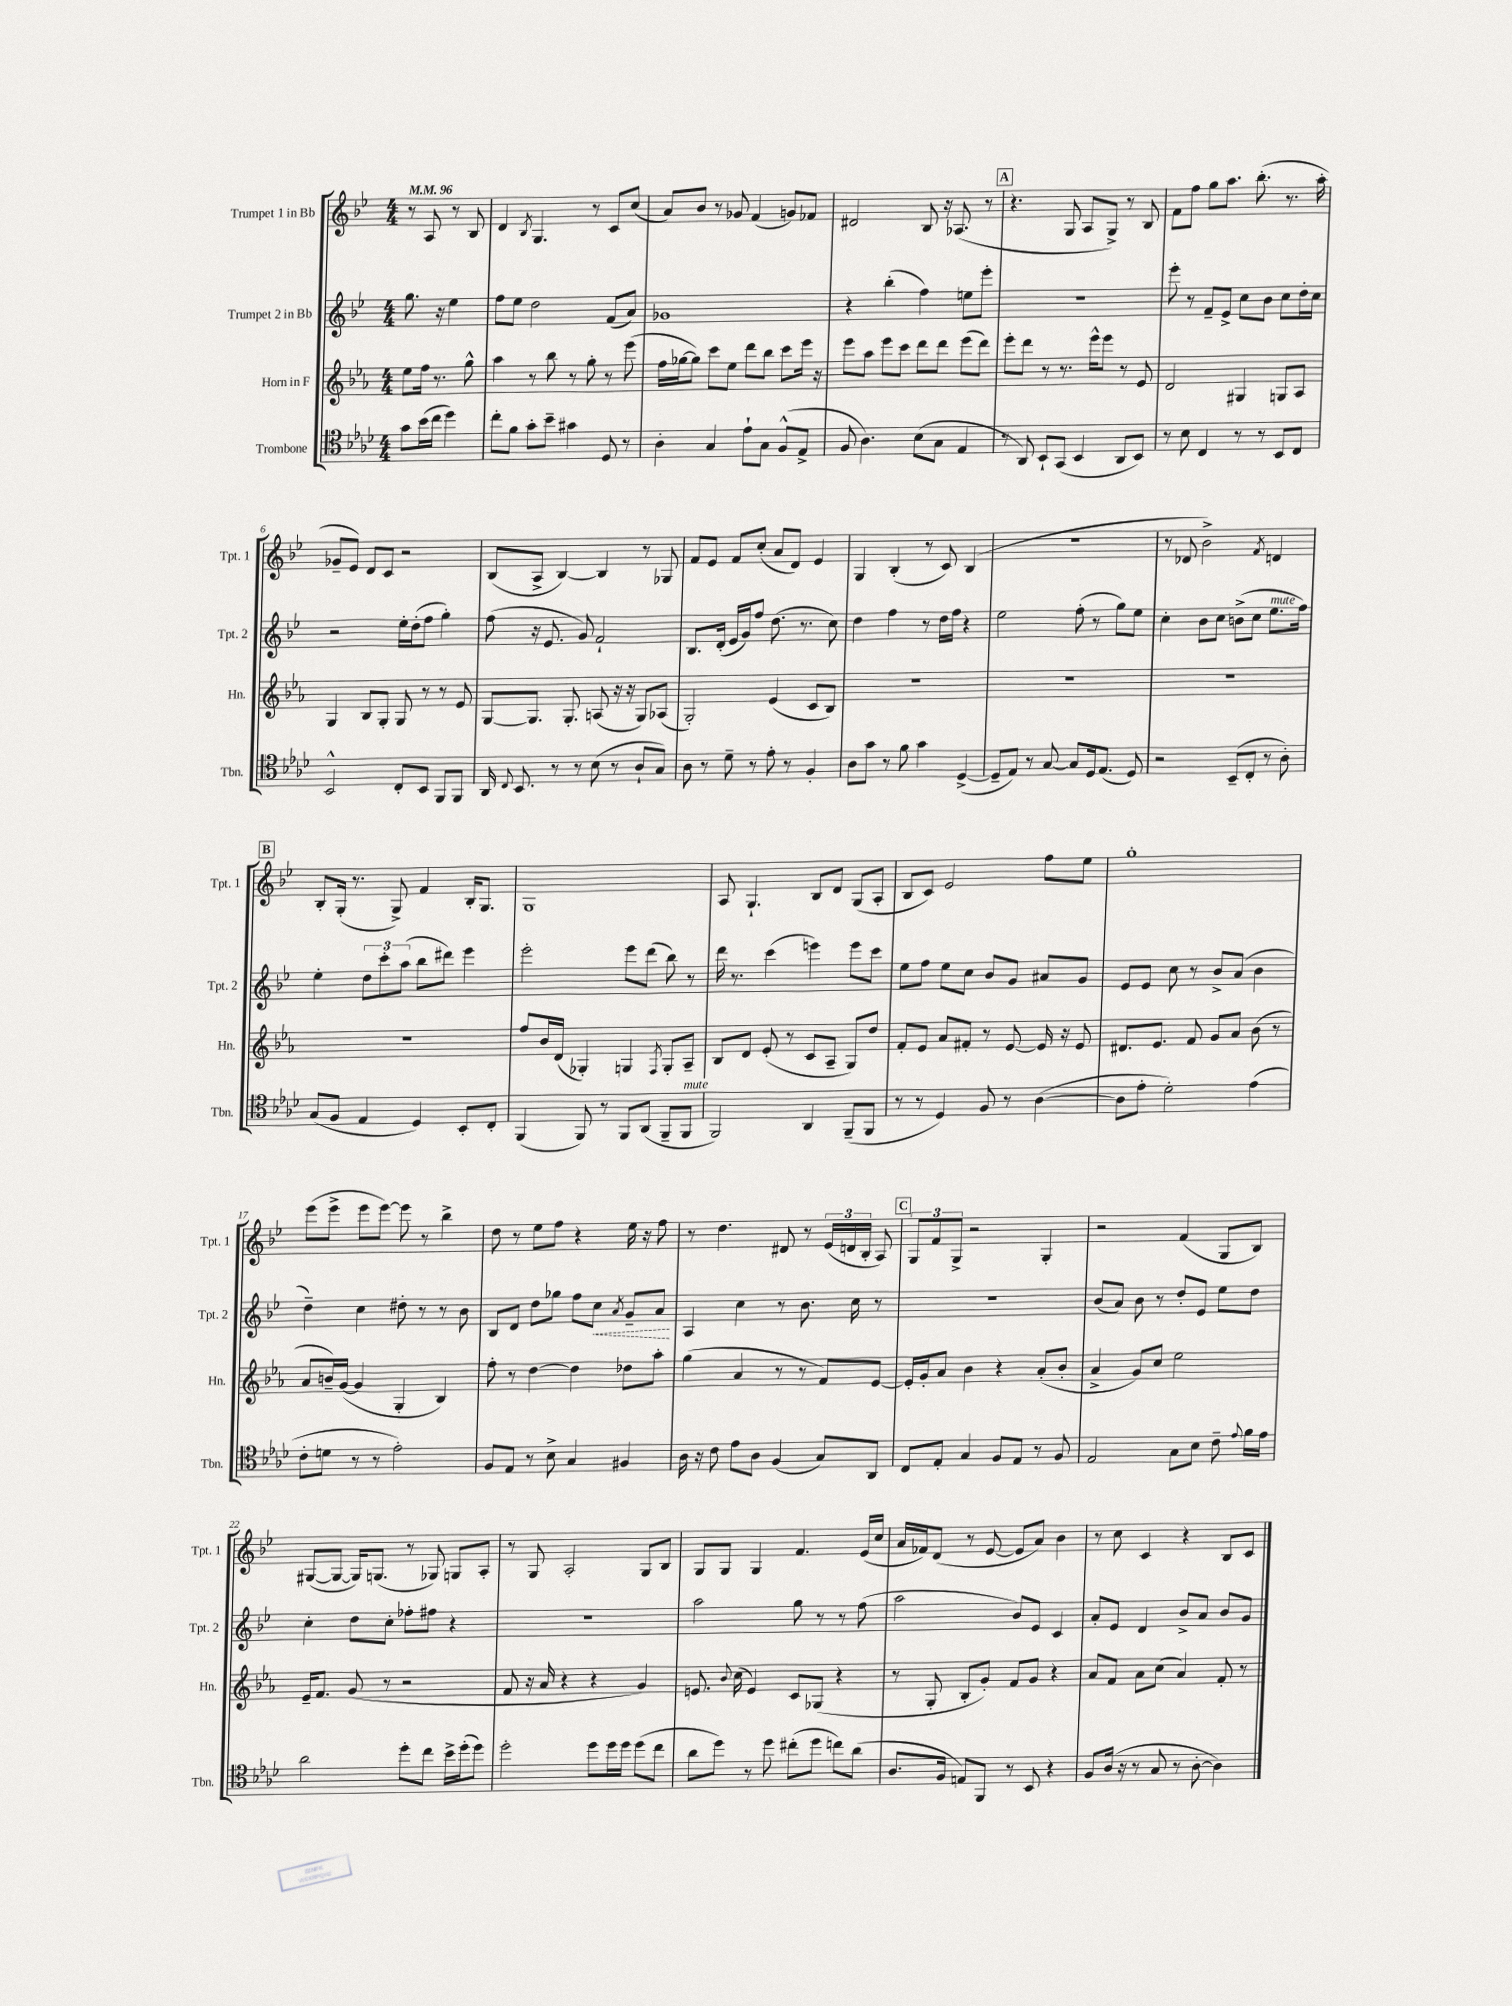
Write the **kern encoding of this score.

**kern	**kern	**kern	**dynam	**kern
*part4	*part3	*part2	*part2	*part1
*staff4	*staff3	*staff2	*staff2	*staff1
*I"Trombone	*I"Horn in F	*I"Trumpet 2 in Bb	*	*I"Trumpet 1 in Bb
*I'Tbn.	*I'Hn.	*I'Tpt. 2	*	*I'Tpt. 1
*clefC4	*clefG2	*clefG2	*	*clefG2
*k[b-e-a-d-]	*k[b-e-a-]	*k[b-e-]	*	*k[b-e-]
*M4/4	*M4/4	*M4/4	*	*M4/4
*MM96	*MM96	*MM96	*	*MM96
=	=	=	=	=
8g\L	8ee-\L	8.gg\	.	8r
(16b-\L	16ff\Jk	.	.	8A/
16cc\JJ	8.r	16r	.	.
4dd-\)	.	4ee-\	.	8r
.	8gg^^\	.	.	8B-/
=1	=1	=1	=1	=1
8cc'\L	4aa-\	8ff\L	.	4d/
8f\J	.	8ee-\J	.	.
.	.	.	.	8qB-/
8g'\L	8r	2dd\	.	4.G/
8b-~\J	8bb-\	.	.	.
4g#X\	8r	.	.	.
.	8gg'\	.	.	8r
8D-/	8r	(8f/L	.	8c/L
8r	(8eee-\	8a/J)	.	(8cc/J
=2	=2	=2	=2	=2
4A-'\	16ff\LL	1g-X	.	8a/L)
.	[16gg-X\J	.	.	.
.	8gg-\J])	.	.	8b-/J
4G/	8ccc\L	.	.	8r
.	8ee-\J	.	.	8g-X/
8e-`\L	8ddd\L	.	.	(4f/
8G\J	8bb-\J	.	.	.
(8F^^/L	8ccc\L	.	.	8gn/L)
8E-^/J	16eee-\Jk	.	.	8f-X/J
.	16r	.	.	.
=3	=3	=3	=3	=3
8F/	8eee-\L	4r	.	2d#X/
4.A-\)	8aa-\J	.	.	.
.	8eee-\L	(4bb-'\	.	.
.	8ccc\J	.	.	.
(8B-\L	8ddd\L	4ff\)	.	8B-/
8G\J	8ddd\J	.	.	16r
.	.	.	.	(8.A-X/
4E-/	(8eee-\L	8een\L	.	.
.	8ddd\J)	8eee-'\J	.	8r
!!LO:REH:place=s1:t=A
=4	=4	=4	=4	=4
8r	8eee-'\L	1r	.	4.r
8AA-/)	8ddd\J	.	.	.
8BB-`/L	8r	.	.	.
(8GG/J	8.r	.	.	8G/
4BB-/	.	.	.	8A/L
.	16eee-^^\KL	.	.	.
.	8eee-\J	.	.	8G^/J)
8AA-/L	8r	.	.	8r
8BB-/J)	8e-/	.	.	8B-/
=5	=5	=5	=5	=5
8r	2d/	8eee-'\	.	8f\L
8B-\	.	8r	.	8ff\J
4C/	.	8f~/L	.	8gg\L
.	.	8e-^/J	.	8.aa\J
8r	4G#X/	8cc\L	.	.
.	.	.	.	(8.bb-'\
8r	.	8b-\J	.	.
8BB-/L	8Gn/L	8cc\L	.	8.r
8C/J	8A-/J	16dd'\L	.	.
.	.	16cc\JJ	.	16aa'\
!!LO:LB:g=z
=6	=6	=6	=6	=6
2BB-^^/	4G/	2r	.	8g-X~/L
.	.	.	.	8e-/J)
.	8B-/L	.	.	8d/L
.	8G'/J	.	.	8c/J
8C'/L	8G/	16ee-'\LL	.	2r
.	.	(16dd'\J	.	.
8BB-/J	8r	8ff\J	.	.
8FF/L	8r	4gg'\)	.	.
8FF/J	8e-/	.	.	.
=7	=7	=7	=7	=7
16AA-/	[8G/L	(8ff\	.	(8B-/L
8qqC/	.	.	.	.
8.BB-/	.	.	.	.
.	8.G/J]	16r	.	8A^/J
.	.	8.e-/	.	.
8r	.	.	.	[4B-/)
.	8.G'/	.	.	.
8r	.	8g/)	.	.
(8B-\	(8An/	2f`/	.	4B-/]
8r	16r	.	.	.
.	16r	.	.	.
8A-`/L	8G/L)	.	.	8r
8G/J)	(8A-X/J	.	.	8G-X/
=8	=8	=8	=8	=8
8A-\	2G'/)	8.B-/L	.	8f/L
8r	.	.	.	8e-/J
.	.	(16d'/Jk	.	.
8d-~\	.	16e-/LL	.	8f/L
.	.	16g/J)	.	.
8r	.	8ff/J	.	(8cc'/J
8e-'\	(4e-/	(8.dd\	.	8a/L
8r	.	.	.	8d/J)
.	.	8.r	.	.
4F'/	8c/L	.	.	4e-/
.	8B-/J)	8cc\)	.	.
=9	=9	=9	=9	=9
8A-\L	1r	4dd\	.	4G/
8g\J	.	.	.	.
8r	.	4ff\	.	(4B-'/
8f\	.	.	.	.
4g\	.	8r	.	8r
.	.	16dd\LL	.	8c/)
.	.	16ff\JJ	.	.
([4D-^/	.	4r	.	(4B-/
=10	=10	=10	=10	=10
8D-~/L]	1r	2ee-\	.	1r
8E-/J)	.	.	.	.
8r	.	.	.	.
[8G/	.	.	.	.
8G/L]	.	(8ff'\	.	.
16D-/k	.	8r	.	.
(8.E-/J	.	.	.	.
.	.	8gg\L)	.	.
8D-/)	.	8ee-\J	.	.
=11	=11	=11	=11	=11
2r	1r	4cc'\	.	8r
.	.	.	.	8d-X/
.	.	8b-\L	.	2b-^\)
.	.	8cc\J	.	.
(8BB-~/L	.	(8bn^\L	.	.
8C'/J	.	8cc\J	.	.
.	.	.	.	8qf/
!	!	!LO:TX:a:i:t=mute	!	!
8r	.	8.ee-\L	.	4dn/
8A-'\)	.	.	.	.
.	.	16ff\Jk)	.	.
!!LO:LB:g=z
!!LO:REH:place=s1:t=B
=12	=12	=12	=12	=12
(8G/L	1r	4ee-'\	.	8B-'/L
8F/J	.	.	.	(16G'/Jk
.	.	.	.	8.r
4E-/	.	12dd\L	.	.
.	.	12ccc'\	.	.
.	.	.	.	8G^/)
.	.	(12aa\J	.	.
4D-/)	.	8bb-\L	.	4f/
.	.	8ddd#X\J)	.	.
8BB-'/L	.	4eee-\	.	16B-'/KL
.	.	.	.	8.G/J
8C'/J	.	.	.	.
=13	=13	=13	=13	=13
(4FF/	8ff/L	2eee-'\	.	1G
.	16b-/L	.	.	.
.	(16d/JJ	.	.	.
8FF/)	4G-X'/)	.	.	.
8r	.	.	.	.
8FF/L	4Gn/	8eee-\L	.	.
(8AA-/J	.	(8ddd\J	.	.
.	8qF/	.	.	.
8FF~/L	8G'/L	8bb-\)	.	.
!LO:TX:a:i:t=mute	!	!	!	!
8FF/J	8A-~/J	8r	.	.
=14	=14	=14	=14	=14
2FF/)	8B-/L	16ddd\	.	8A/
.	.	8.r	.	.
.	8d/J	.	.	4.G`/
.	(8e-'/	(4ccc\	.	.
.	8r	.	.	.
4AA-/	8c/L	4eeen\)	.	8B-/L
.	8A-~/J	.	.	8d/J
(8FF~/L	8G/L)	8eee\L	.	(8G/L
8FF/J	8dd/J	8ccc\J	.	8A'/J
=15	=15	=15	=15	=15
8r	8f'/L	8ee-\L	.	8B-/L
8r	8e-/J	8ff\J	.	8c/J)
4D-/)	8a-/L	8ee-\L	.	2e-/
.	8f#X'/J	8cc\J	.	.
8F/	8r	8b-/L	.	.
8r	[8e-/	8g/J	.	.
([4A-\	16e-/]	8a#X/L	.	8ff\L
.	16r	.	.	.
.	8e-/	8g/J	.	8ee-\J
=16	=16	=16	=16	=16
8A-\L]	8.d#X/L	8e-/L	.	1gg'
8e-'\J	.	8e-/J	.	.
.	8.e-/J	.	.	.
2d-'\)	.	8cc\	.	.
.	8f/	8r	.	.
.	8g/L	8b-^/L	.	.
.	8a-/J	(8a/J	.	.
(4e-\	(8b-\	4b-\	.	.
.	8r	.	.	.
!!LO:LB:g=z
=17	=17	=17	=17	=17
8c'\L	8a-/L	4dd~\)	.	(8eee-\L
8dn\J	16bn~/L)	.	.	8eee-^\J
.	([16g/JJ	.	.	.
8r	4g/]	4cc\	.	8eee-\L
8r	.	.	.	[8eee-\J)
2e-'\)	4G'/	8dd#X'\	.	8eee-\]
.	.	8r	.	8r
.	4B-/)	8r	.	4bb-^\
.	.	8b-\	.	.
=18	=18	=18	=18	=18
8F/L	8ff'\	8B-/L	.	8dd\
8E-/J	8r	8d/J	.	8r
8r	[4dd\	8dd\L	.	8ee-\L
8B-^\	.	8gg-X\J	.	8ff\J
4G/	4dd\]	8ff\L	.	4r
!	!	!	!LO:HP:b	!
.	.	8cc\J	<	.
.	.	8qa/	.	.
4F#X/	8dd-X\L	8g~/L	.	16ee-\
.	.	.	.	16r
.	8aa-'\J	8a/J	.	8ff\
.	.	.	[	.
=19	=19	=19	=19	=19
16A-\	(4gg\	4A/	.	8r
16r	.	.	.	.
8c\	.	.	.	4.dd\
8e-\L	4a-/	4cc\	.	.
8A-\J	.	.	.	.
(4F/	8r	8r	.	8d#X/
.	8r	8.b-\	.	8r
8G/L)	8f/L)	.	.	(24e-/LL
.	.	.	.	24dn/
.	.	16cc\	.	.
.	.	.	.	24B-'/JJ
8AA-/J	[8e-/J	8r	.	8A/)
!!LO:REH:place=s1:t=C
=20	=20	=20	=20	=20
8C/L	16e-'/LL]	1r	.	12G/L
.	16g'/J	.	.	.
.	.	.	.	12f/
8E-'/J	8a-/J	.	.	.
.	.	.	.	12G^/J
4G/	4b-\	.	.	2r
8F/L	4r	.	.	.
8E-/J	.	.	.	.
8r	(8a-'/L	.	.	4G'/
8F/	8b-'/J	.	.	.
=21	=21	=21	=21	=21
2E-/	4a-^/	(8b-/L	.	2r
.	.	8a/J)	.	.
.	8g/L)	8b-\	.	.
.	8cc/J	8r	.	.
8G\L	2ee-\	8dd'/L	.	(4f/
8B-\J	.	8e-/J	.	.
8c~\	.	8ee-\L	.	8G/L
8qqe-/	.	.	.	.
16f\LL	.	8dd\J	.	8B-/J)
16e-\JJ	.	.	.	.
!!LO:LB:g=z
=22	=22	=22	=22	=22
2a-\	16e-~/KL	4cc'\	.	([8G#X/L
.	8.f/J	.	.	.
.	.	.	.	8G#/J_
.	(8g/	8dd\L	.	16G#/KL])
.	.	.	.	(8.Gn/J
.	8r	8cc'\J	.	.
8dd-'\L	2r	8ff-X'\L	.	8r
8cc\J	.	8ff#X\J	.	8G-X/)
16b-^\LL	.	4r	.	8Gn/L
(16dd-'\J	.	.	.	.
8dd-\J)	.	.	.	8A'/J
=23	=23	=23	=23	=23
2dd-'\	8f/	1r	.	8r
.	16r	.	.	8G/
.	16a-/	.	.	.
.	4r	.	.	2A'/
8dd-\L	4r	.	.	.
16dd-\L	.	.	.	.
16dd-\JJ	.	.	.	.
(8dd-\L	4g/)	.	.	8G/L
8cc\J	.	.	.	8B-/J
=24	=24	=24	=24	=24
8a-\L	8.en/	2aa\	.	8G/L
8dd-\J)	.	.	.	8G/J
.	8qqb-/	.	.	.
.	(16cc\	.	.	.
8r	4e/)	.	.	4G/
8dd-\	.	.	.	.
(8cc#X'\L	8c/L	8gg\	.	4.f/
8dd-\J	(8G-X/J	8r	.	.
8ccn\L)	4r	8r	.	.
(8a-\J	.	(8ff\	.	(16e-/LL
.	.	.	.	16cc/JJ
=25	=25	=25	=25	=25
8.A-/L	8r	2aa\	.	16a/LL
.	.	.	.	16f-X/J)
.	8G'/	.	.	(8d/J
16F/Jk	.	.	.	.
8En/L)	8B-'/L	.	.	8r
8FF/J	8g'/J)	.	.	[8e-/
8r	8f/L	8b-/L)	.	8e-/L]
8BB-/	8g/J	8e-/J	.	8a/J)
4r	4r	4c/	.	4b-\
=26	=26	=26	=26	=26
8F/L	8a-/L	8a'/L	.	8r
(16A-/Jk	8f/J	8e-/J	.	8cc\
16r	.	.	.	.
8r	8a-\L	4d/	.	4c/
8G/	(8cc\J	.	.	.
8r	4a-/)	8b-^/L	.	4r
[8A-'\	.	8a/J	.	.
4A-\])	8f'/	8b-/L	.	8B-/L
.	8r	8g/J	.	8c/J
==	==	==	==	==
*-	*-	*-	*-	*-
